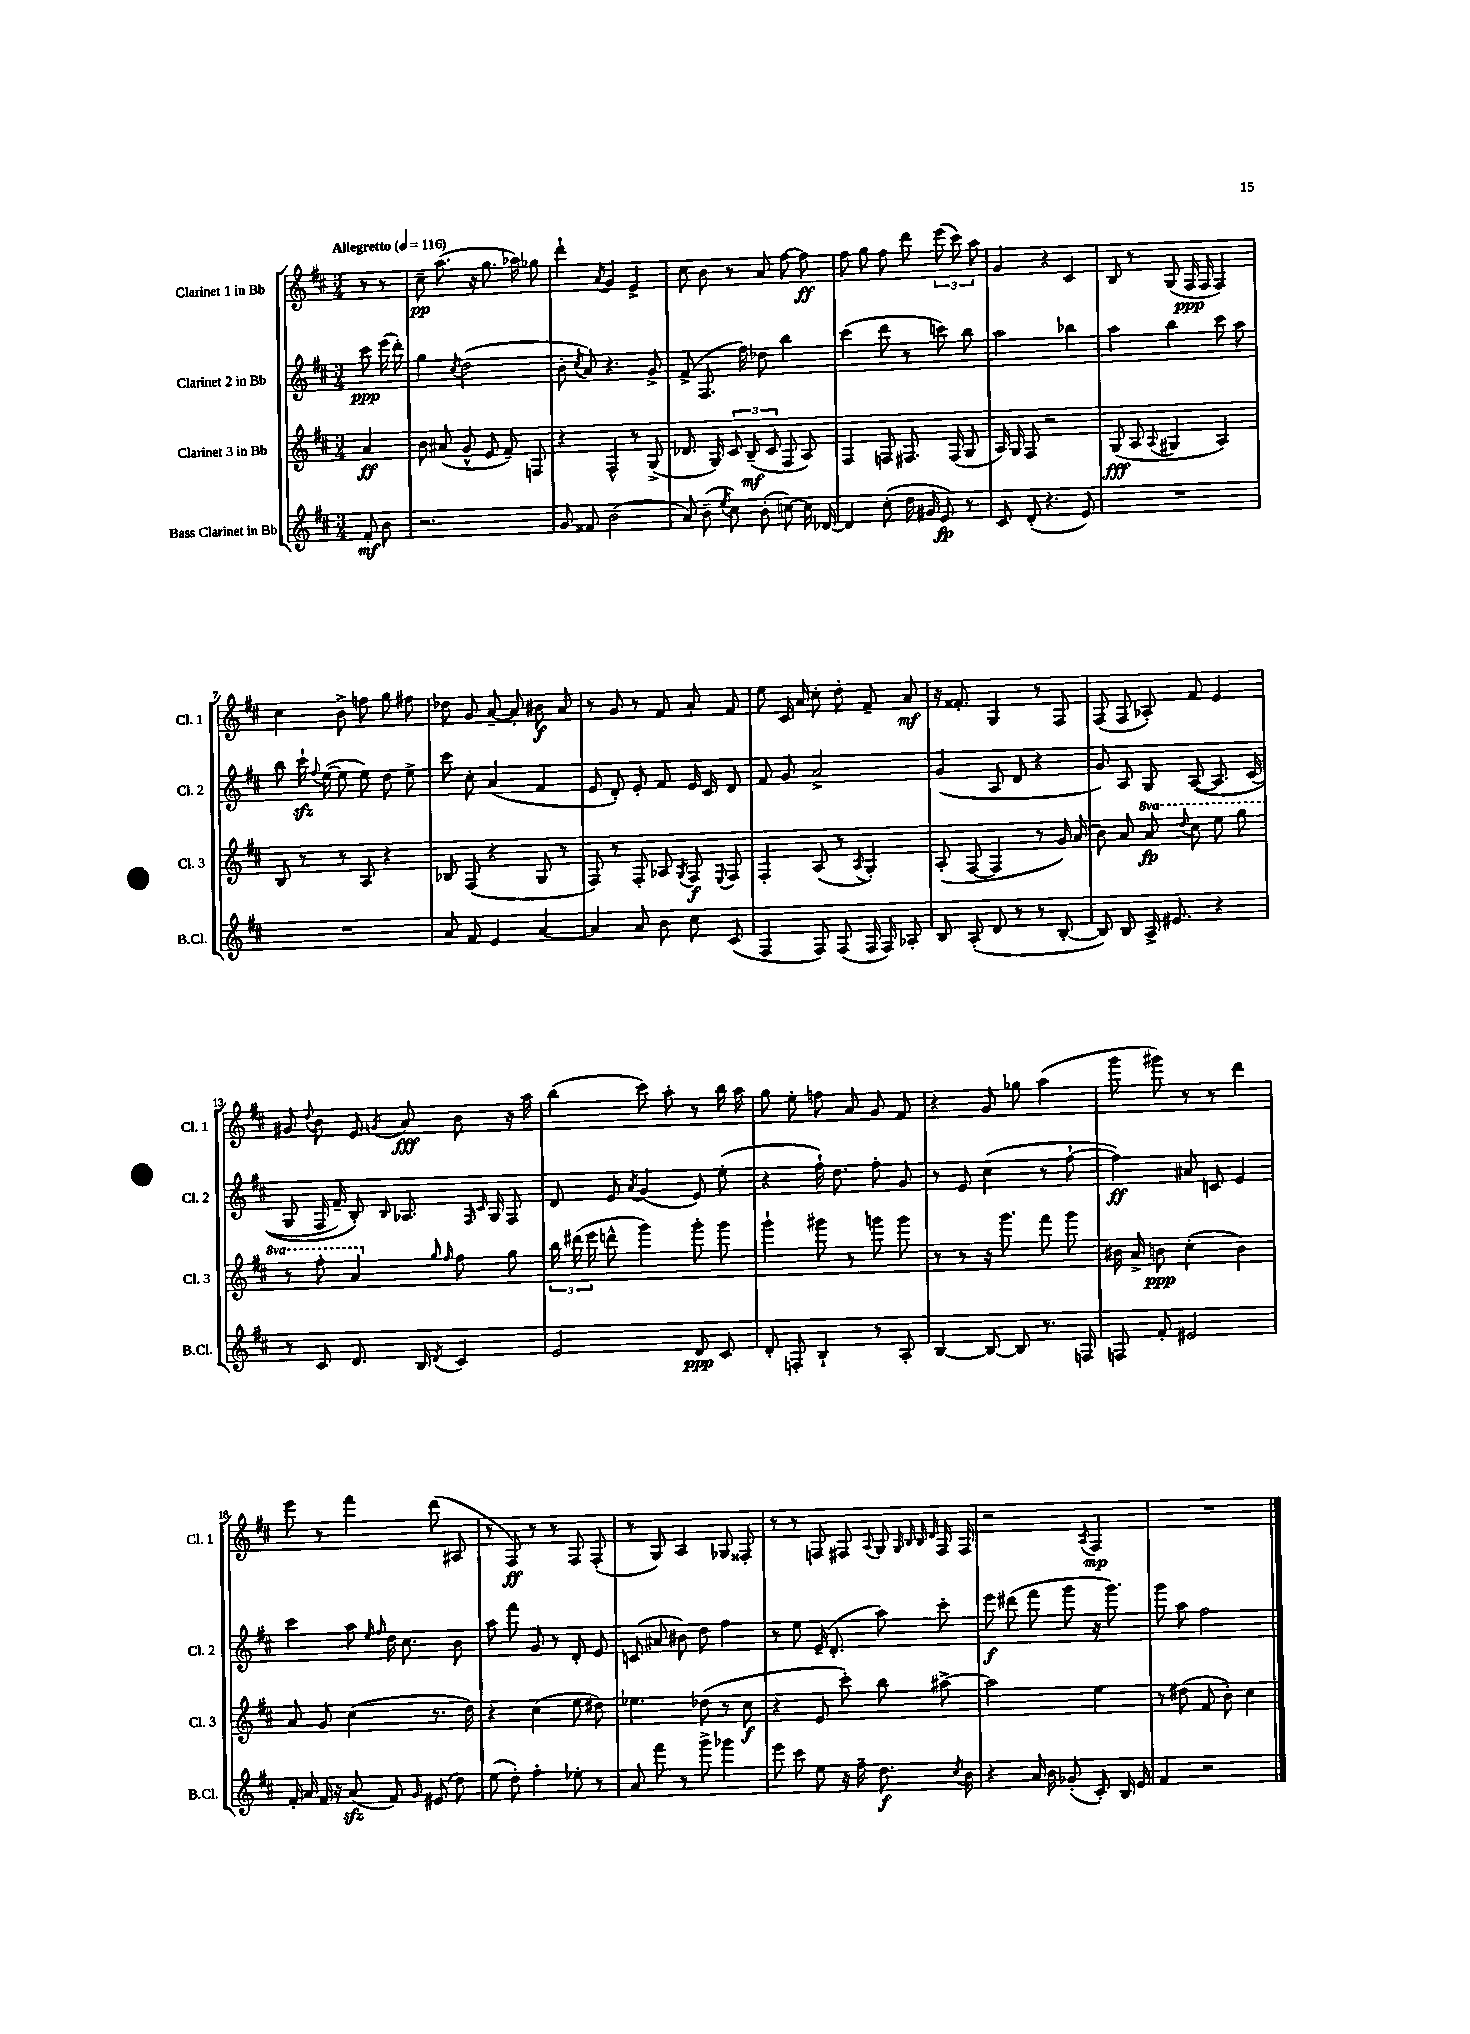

**kern	**kern	**kern	**kern
*staff4	*staff3	*staff2	*staff1
*clefG2	*clefG2	*clefG2	*clefG2
*k[f#c#]	*k[f#c#]	*k[f#c#]	*k[f#c#]
*M3/4	*M3/4	*M3/4	*M3/4
*MM116	*MM116	*MM116	*MM116
8f#'	4a	8ccc#	8r
8b	.	(16eee	8r
.	.	16ddd')	.
=	=	=	=
2.r	8b	4gg	8cc#~
.	(8a#	.	(8.aa
.	.	8qcc#	.
.	8g^^	(2dd	.
.	.	.	16r
.	8e	.	8.gg
.	8f#~)	.	.
.	.	.	16aa-)
.	8F	.	8gg-
=	=	=	=
8g	4r	8b'	4ddd`
.	.	8qcc#	.
8f##	.	8a)	.
.	.	.	8qa
(2b	4F#^^	4.r	4g
.	8r	.	4e^
.	(8G^	8g^	.
=	=	=	=
8a)	8.d-	(8f#^	8cc#
(8b~	.	8.F#	8b
.	16G)	.	.
8qee	.	.	.
8cc#)	12c#	.	8r
.	.	16ff#)	.
.	(12B~	.	.
(8b'	.	8dd-	8a
.	12c#	.	.
[8cc)	8F#	4bb	[8ff#
16cc]	8A)	.	8ff#]
[16d-	.	.	.
=	=	=	=
4d-]	4F#	(4ccc#	8ff#
.	.	.	8gg
(8cc#'	8F	8ddd	8ff#
16dd	8.F#	8r	8ddd
16g#	.	.	.
8e)	.	8ccc)	(12eee
.	(16F#	.	.
.	.	.	12ccc#)
8r	8G	8bb	.
.	.	.	12aa
=	=	=	=
8c#	16A)	2aa	4g
.	16G	.	.
(8d'	8F#	.	.
4.r	2r	.	4r
.	.	4bb-	4c#
8e)	.	.	.
=	=	=	=
2.r	(8G	4aa	8B
.	8A	.	8r
.	8qqA	.	.
.	4G#	4bb	(8G
.	.	.	16F#
.	.	.	16F#
.	4A)	8ccc#	4F#)
.	.	8aa	.
=	=	=	=
2.r	8B	8bb	4cc#
.	8r	16ccc#`	.
.	.	8qqff#	.
.	.	([16ee	.
.	8r	8ee]	8b^
.	8A	8ee)	8ff
.	4r	8dd	8gg
.	.	8ee^	8ff#
=	=	=	=
8a	8B-	8ccc#	8dd-
8f#	(8F#	8cc#'	8g
4e	4r	(4a	[8a~
.	.	.	8a']
[4a	8G	4f#	8b#
.	8r	.	8a
=	=	=	=
4a]	8F#)	8e	8r
.	8r	8d')	8g
8a	8F#'	8e'	8r
8b	8A-	8f#	8f#
.	8qG	.	.
8cc#	8F#	16e	8a'
.	.	16c#	.
.	8qqE	.	.
(8c#	8F#	8d	8f#
=	=	=	=
4F#	4F#'	8f#	8ee
.	.	8g	16c#
.	.	.	16a
8F#)	(8A	2a^	8cc#'
(8F#	8r	.	8dd'
.	8qA	.	.
16F#	4G')	.	8f#~
16F#)	.	.	.
8A-'	.	.	8a
=	=	=	=
8B	(8A'	(4g	16r
.	.	.	8.f##'
(8A'	[8F#	.	.
8d	4F#]	8A	4G
8r	.	8d	.
8r	8r	4r	8r
[8B'	16g)	.	8F#
.	(16a	.	.
=	=	=	=
8B])	8b)	8g)	(8F#
8B	8a	8A	8F#
16A^	8aa	8G	8A-')
8.e#	.	.	.
.	8qqddd	.	.
.	8ccc#	&([8A	8f#
4r	8eee	8.A]	4e
.	8ggg	.	.
.	.	(16c#	.
=	=	=	=
8r	8r	8G	8g#
.	.	.	8qqdd
8c#	8fff#'	16F#	8b
.	.	16f#~)	.
8.d	4aa	8B'&)	8e
.	.	16qqB	8qg
.	.	8.A-	8a
16B	.	.	.
.	16qqgg	.	.
8qd	16qqff#	.	.
4c#	8ff#	.	8b
.	.	16qqF#	.
.	.	16qqc#	.
.	.	16G	.
.	8gg	8F#	16r
.	.	.	16aa
=	=	=	=
2e	24bb	8d	(4bb
.	(24ddd#	.	.
.	24eee	.	.
.	8ddd^^	8e	.
.	.	8qa	.
.	4ggg)	(4g	8ccc#)
.	.	.	8aa'
8d	8ggg'	8e)	8r
8c#	8ggg	(8ee'	16bb
.	.	.	16aa
=	=	=	=
8d'	4ggg`	4r	8gg
8F'	.	.	8ee'
4B`	8ggg#	16ff#`)	8ff
.	.	8.dd	.
.	8r	.	8a
8r	8ggg	8ff#'	8g
8A'	8ggg	8g	8f#
=	=	=	=
[4B	8r	8r	4r
.	8r	8e	.
8B_	16r	(4cc#	8g
.	8.ggg	.	.
8B]	.	.	8gg-
8.r	8fff#	8r	(4aa
.	8ggg	[8ff#`	.
16F	.	.	.
=	=	=	=
8F	16b#	4ff#])	8ggg
.	16a^	.	.
8f#'	8b	.	8ggg#)
2e#	(4cc#'	8a#	8r
.	.	8c	8r
.	4b)	4e	4ddd
=	=	=	=
16f#'	8a	4ccc#	8eee
16a	.	.	.
16f#	8g	.	8r
16r	.	.	.
(8a	(4cc#	8aa	4fff#
.	.	16qqee	.
.	.	16qqff#	.
8f#)	.	16dd	.
.	.	8.cc#	.
16qqg	.	.	.
(8e#	8.r	.	(8ddd
8dd)	.	8b	8A#
.	16dd)	.	.
=	=	=	=
(8ee	4r	8aa	8r
8dd')	.	8fff#	8F#)
4ff#'	(4cc#	8g	8r
.	.	8r	8r
8ee-'	8ee	8d'	8F#
8r	8dd#)	8e	(8F#'
=	=	=	=
8a	4.ee-	(8c	8r
8fff#	.	8a#	8G)
8r	.	8b#)	4A
8ggg^	(8dd-	8dd	.
4ggg-	8r	4ff#	8G-
.	8cc#	.	8F##'
=	=	=	=
8eee	4r	8r	8r
8ccc#	.	8ee	8r
8ee	8e	(16e~	8F
.	.	8.d'	.
16r	8ccc#')	.	8F#
16ff#~	.	.	.
.	.	.	8qqA
8.dd	8bb	8aa)	8G
.	.	.	32qqG
.	.	.	32qqB
.	.	.	32qqB
.	.	.	32qqd
.	[8aa#^	8ccc#'	16F#
8qcc#	.	.	.
16b	.	.	16F#
=	=	=	=
4r	2aa#]	8eee	2r
.	.	(8ddd#	.
16a	.	8fff#	.
16b	.	.	.
(8g-'	.	8ggg	.
.	.	.	8qA
8c#')	4ee	16r	4F#
.	.	8.ggg)	.
16B	.	.	.
16e	.	.	.
=	=	=	=
4f#	8r	8ggg	2.r
.	(8dd#	8aa	.
2r	8f#	2ff#	.
.	8b')	.	.
.	4cc#	.	.
==	==	==	==
*-	*-	*-	*-
